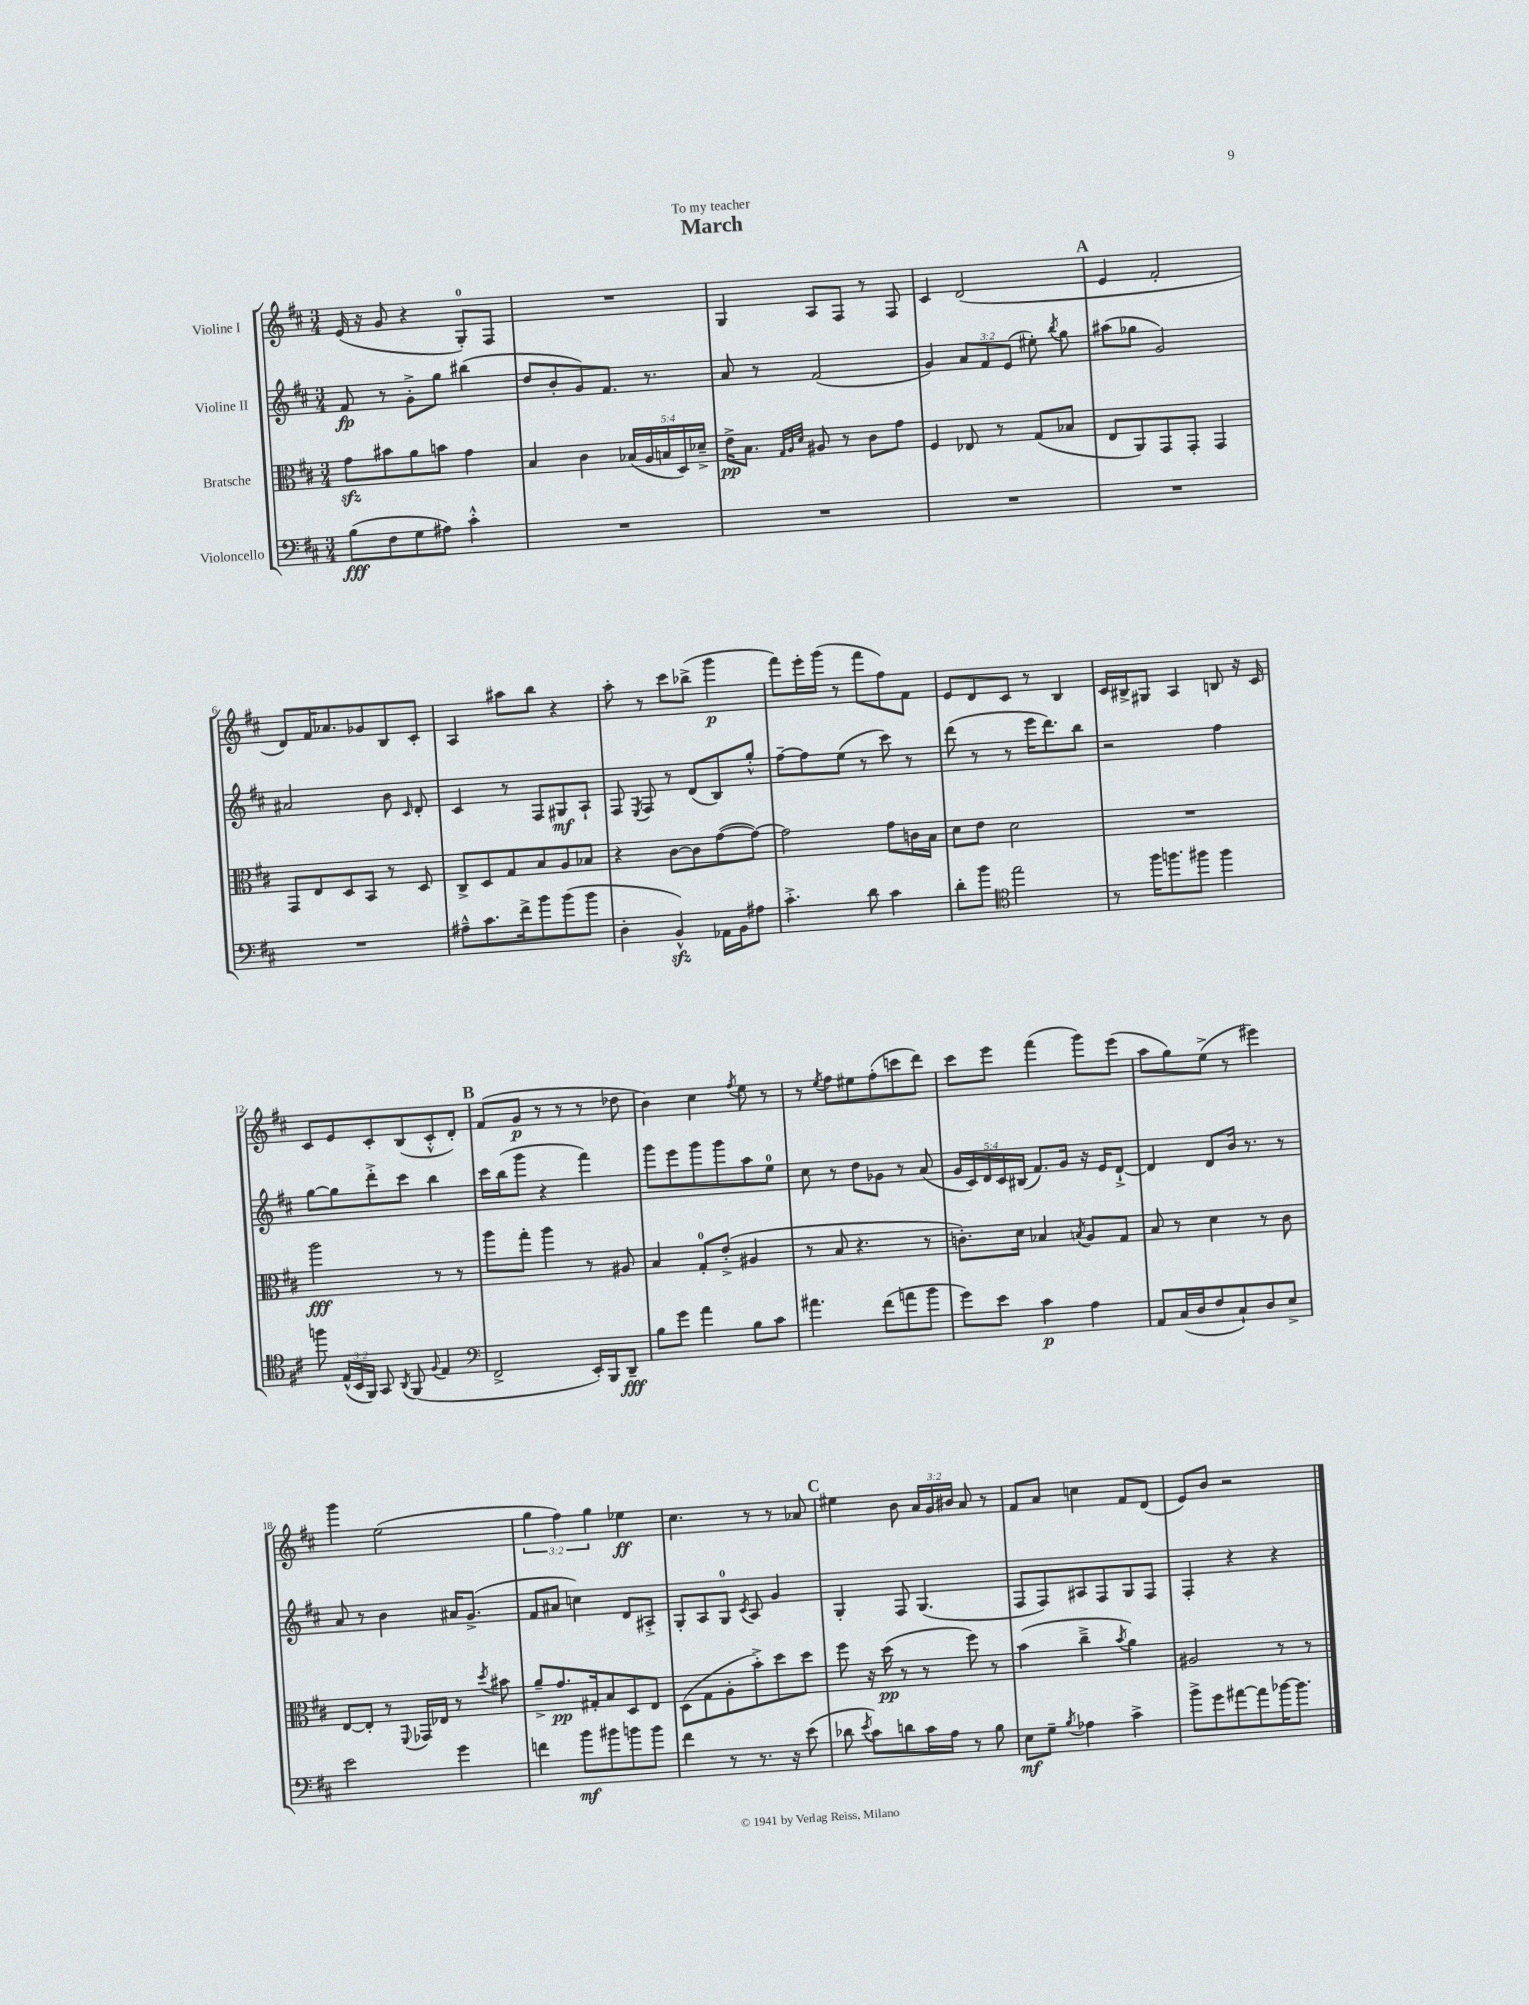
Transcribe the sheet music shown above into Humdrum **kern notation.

**kern	**kern	**kern	**kern
*staff4	*staff3	*staff2	*staff1
*clefF4	*clefC3	*clefG2	*clefG2
*k[f#c#]	*k[f#c#]	*k[f#c#]	*k[f#c#]
*M3/4	*M3/4	*M3/4	*M3/4
(8B	8g	8f#	(16e
.	.	.	16r
8F#	8b#	8r	8g
8G	8a	8g'^	4r
8A#)	8b	8gg	.
4c#'^^	4g	(4bb#	8G')
.	.	.	8F#
=	=	=	=
2.r	4B	8dd	2.r
.	.	8b'	.
.	4c#	8g)	.
.	.	8.f#	.
.	(20B-	.	.
.	20A	.	.
.	.	8.r	.
.	20B	.	.
.	20D)	.	.
.	20d-~^	.	.
=	=	=	=
2.r	16e^	8a	4G
.	8.B	.	.
.	.	8r	.
.	32qqG	.	.
.	32qqA	.	.
.	32qqd	.	.
.	8A#	(2f#	8A
.	8r	.	8F#
.	8c#	.	8r
.	8g	.	8F#
=	=	=	=
2.r	4F#	4g)	4c#
.	8E-	12a	(2d
.	.	12f#	.
.	8r	.	.
.	.	(12e	.
.	(8G	8ee#')	.
.	.	8qbb	.
.	8B-	8gg	.
=	=	=	=
2.r	8E	(8aa#	4e
.	8AA)	8gg-	.
.	8GG	2g)	2f#'
.	8GG'	.	.
.	4GG	.	.
=	=	=	=
2.r	8GG	2a#	8d)
.	8E	.	16f#
.	.	.	8.a-
.	8D	.	.
.	8BB	.	8g-
.	8r	8b	8B
.	.	16qqc#	.
.	8D	8d'	8c#'
=	=	=	=
8A#~^^	8C#^	4c#	4A
8.c#	8D	.	.
.	8G	8r	8aa#
16f#^	.	.	.
8b	8B	8F#	8bb
(8b	8A	8G#	4r
8b	8B-	8A`	.
=	=	=	=
4D'	4r	8F#	8aa'
.	.	8qE	.
.	.	8F#	8r
4BB^^)	[8c#	8r	8ccc#
.	8c#]	(8d	(8bb-^
16AA-	([8g	8B)	4ggg
16BB	.	.	.
8A#	8g_)	8gg'^^	.
=	=	=	=
4.c#'^	2g]	[8ff#~	8fff#)
.	.	8ff#]	16eee'
.	.	.	(16ggg
.	.	(8ee	8r
8d	.	8r	8fff#
4c#	8g	8ccc#)	8ff#)
.	16c	8r	8f#
.	16B	.	.
=	=	=	=
8d'	8d	(8ddd	8e
8b	8e	8r	8d
*clefC4	*	*	*
2ee	2d	8r	8c#
.	.	16eee	8r
.	.	8.ddd)	.
.	.	.	4B
.	.	8bb	.
=	=	=	=
8r	2.r	2r	16c#
.	.	.	16B#^
16ff#	.	.	8G#
8.ff	.	.	.
.	.	.	4A
8ff#	.	.	.
4ff#	.	4ff#	8B
.	.	.	16r
.	.	.	16c#
=	=	=	=
8ff	2aa	[8gg	8c#
(24E^^	.	8gg]	8e
24BB	.	.	.
24FF#)	.	.	.
8GG	.	8ddd'^	8c#'
8qAA	.	.	.
(8FF#	.	8ccc#	(8B
8qqF#	.	.	.
4E	8r	4bb	8c#'^^
.	8r	.	8d')
=	=	=	=
*clefF4	*	*	*
2FF#^	8aa	16ccc#	(8f#
.	.	(16bb	.
.	8gg'	8ggg	8g
.	4aa	4r	8r
.	.	.	8r
16EE')	8r	4fff#)	8r
16BBB	.	.	.
8DD~	8A#	.	8dd-
=	=	=	=
8B	4B	8ggg	4b)
8g	.	8eee	.
4a	8G'	8ggg	4cc#
.	(8e'^	8ggg	.
.	.	.	8qff#
8B	4A#	8aa	8ee
8c#	.	8ee	8r
=	=	=	=
4.a#	8r	8cc#	8r
.	.	.	8qee
.	8B	8r	8ff#
.	4.r	8dd	8ee#
(8f#	.	8g-	(8ff#'
8a	.	8r	8ccc
8b	8r	(8a	8ddd)
=	=	=	=
8g)	8.c')	20g	8ccc#
.	.	20c#)	.
.	.	20d	.
8e	.	.	8eee
.	.	20c#	.
.	16d	.	.
.	.	(20B#	.
4c#	4B-	8.f#)	(4fff#
.	.	16g	.
.	8qB	.	.
4A	8A	16r	8ggg)
.	.	16e	.
.	8G	[8d`^	(8eee
=	=	=	=
8AA	8B	4d]	8aa
(16C#	8r	.	8gg)
16D	.	.	.
8F#	4d	8d	(8ee^
8C#`)	.	16b	8r
.	.	8.r	.
8D	8r	.	4eee#)
8E^	8c#	8r	.
=	=	=	=
2e	[8E	8a	4ggg
.	8E']	8r	.
.	8r	4b	(2ee
.	8qqFF#	.	.
.	16GG-	.	.
.	16E-	.	.
4g	8r	16a#	.
.	.	(8.g^	.
.	8qdd	.	.
.	8b#	.	.
=	=	=	=
4f	8a~^	8f#	6gg
.	8.g	8a#	.
.	.	.	6ff#)
8b	.	4cc)	.
.	16G#'	.	.
.	.	.	6gg
8b#	8B	.	.
8b	8D	8d	4ee-
8b	8E	8A#'^	.
=	=	=	=
4f#	(8D	8G'	4.cc#
.	8G	8A	.
8r	8A'	8G	.
.	.	8qc#	.
8.r	8b'^)	8A	8r
.	8dd	4g	8r
16r	.	.	.
(8e	8dd	.	8a-
=	=	=	=
8d-	8ff#	4G'	4ee#
8qe	.	.	.
8c#)	16r	.	.
.	(16dd	.	.
8d	8r	8F#	8b
16c#	8r	(4.G	24a
.	.	.	24g
16A	.	.	.
.	.	.	24b#
8r	8ff#)	.	8a
8B	8r	.	8r
=	=	=	=
8E	(4b	8F#	8f#
8G~	.	8F#)	8a
8qB	.	.	.
4A-	4cc#~^	8A#	4cc
.	.	8F#	.
.	8qb	.	.
4c#^	4a)	8G	8f#
.	.	8F#	(8d
=	=	=	=
8b^	2A#	4F#'	8e)
8g	.	.	8b
[8a#	.	4r	2r
8a#]	.	.	.
[16b-	8r	4r	.
8.b-]	.	.	.
.	8r	.	.
==	==	==	==
*-	*-	*-	*-
